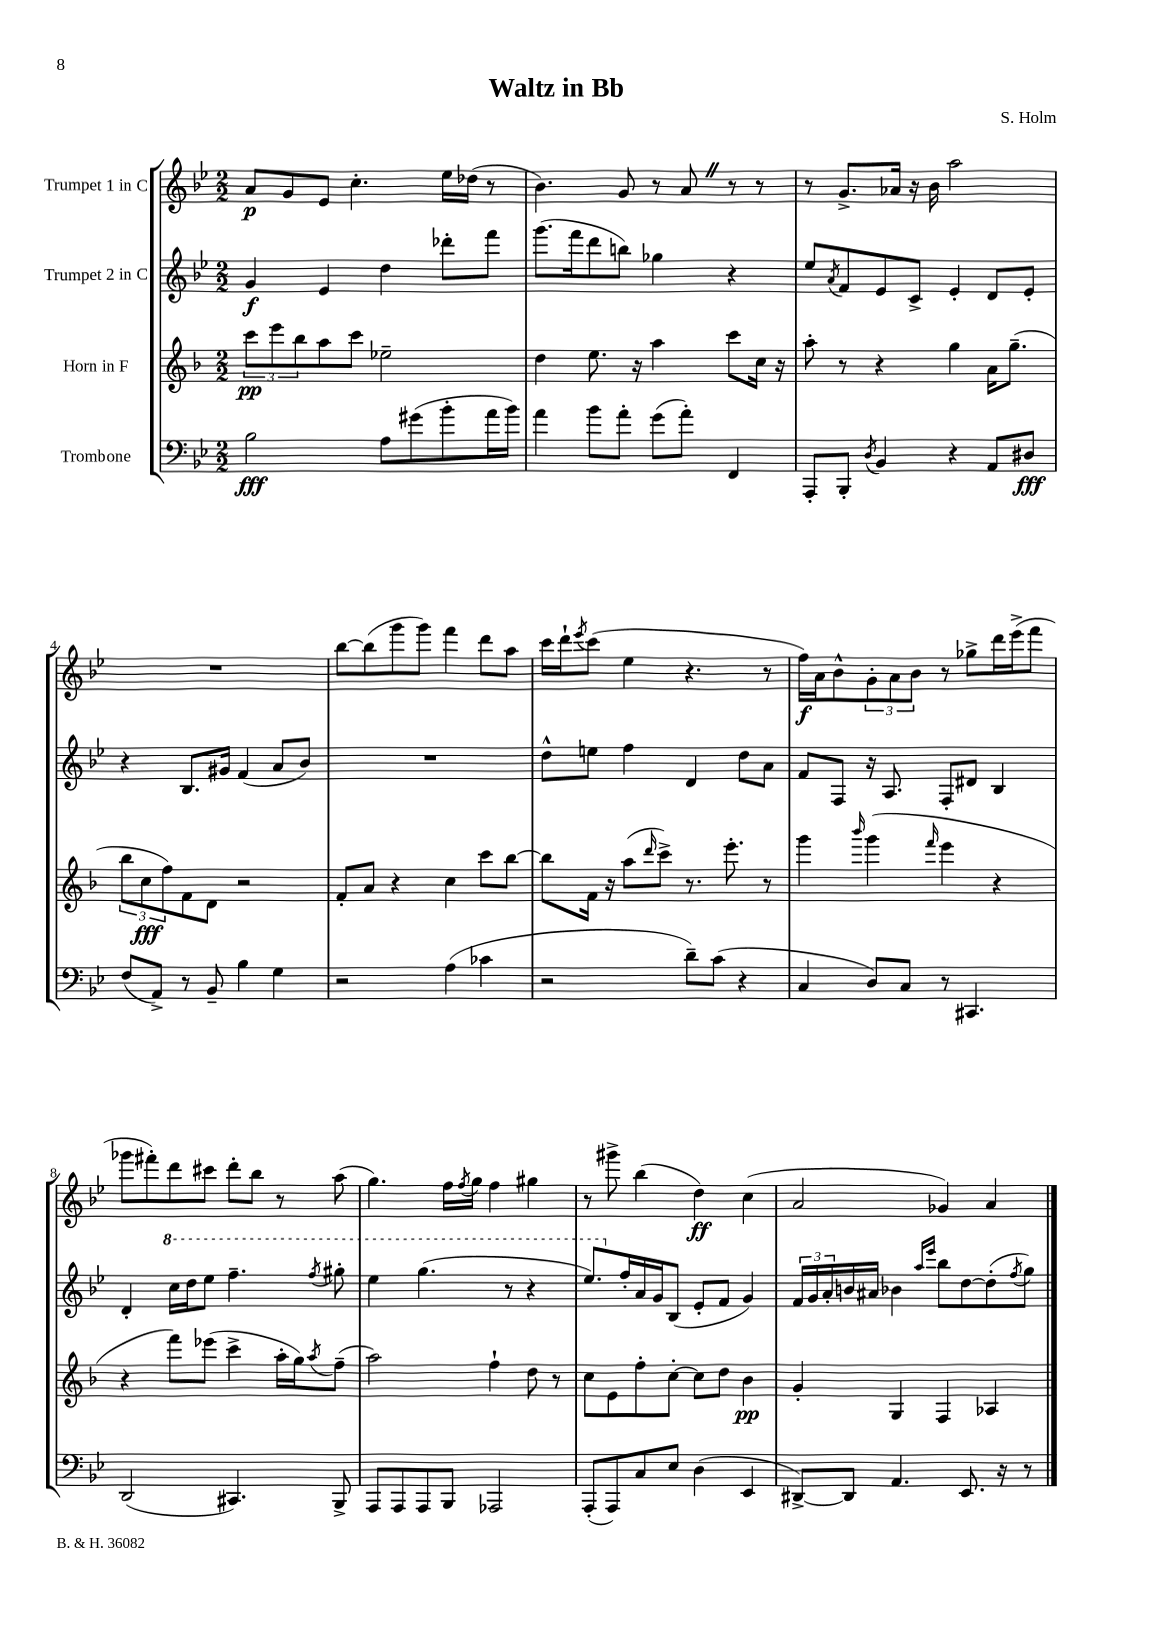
\header { title = "Waltz in Bb" composer = "S. Holm" }
<<
\new StaffGroup <<
\new Staff = "s0" \with { instrumentName = "Trumpet 1 in C" } {
    \clef treble \key bes \major \numericTimeSignature \time 2/2
    a'8\p g'8 ees'8 c''4.-. ees''16 des''16( r8 |
    bes'4.) g'8 r8 a'8 \once \override BreathingSign.text = \markup { \musicglyph "scripts.caesura.straight" } \breathe r8 r8 |
    r8 g'8.-> aes'16 r16 bes'16 a''2 |
    R1 |
    bes''8~ bes''8( g'''8 g'''8) f'''4 d'''8 a''8 |
    c'''16 d'''16-! \acciaccatura { ees'''8 } c'''8( ees''4 r4. r8 |
    f''16\f) a'16 bes'8-^ \tuplet 3/2 { g'8-. a'8 bes'8 } r8 ges''8-> d'''16 ees'''16->( f'''8 |
    ges'''8 fis'''8-.) d'''8 cis'''8 d'''8-. bes''8 r8 a''8( |
    g''4.) f''16 \acciaccatura { f''8 } g''16 f''4 gis''4 |
    r8 gis'''8-> bes''4( d''4\ff) c''4( |
    a'2 ges'4) a'4 \bar "|." |
}
\new Staff = "s1" \with { instrumentName = "Trumpet 2 in C" } {
    \clef treble \key bes \major \numericTimeSignature \time 2/2
    g'4\f ees'4 d''4 des'''8-. f'''8 |
    g'''8.( f'''16 d'''8 b''8) ges''4 r4 |
    ees''8 \acciaccatura { a'8 } f'8 ees'8 c'8-> ees'4-. d'8 ees'8-. |
    r4 bes8. gis'16 f'4( a'8 bes'8) |
    R1 |
    d''8-^ e''8 f''4 d'4 d''8 a'8 |
    f'8 f8 r16 a8. f8-. dis'8 bes4 |
    d'4-. \ottava #1 c'''16 d'''16 ees'''8 f'''4.-- \acciaccatura { f'''8 } gis'''8-. |
    ees'''4 g'''4.( r8 r4 |
    ees'''8.) \ottava #0 f''16-. a'16 g'16 bes8( ees'8-. f'8 g'4) |
    \tuplet 3/2 { f'16 g'16 a'16-. } b'16 ais'16 bes'4 \grace { a''16 ees'''16 } bes''8 d''8~ d''8-.( \acciaccatura { f''8 } g''8) \bar "|." |
}
\new Staff = "s2" \with { instrumentName = "Horn in F" } {
    \clef treble \key f \major \numericTimeSignature \time 2/2
    \tuplet 3/2 { c'''8\pp e'''8 bes''8 } a''8 c'''8 ees''2-- |
    d''4 e''8. r16 a''4 c'''8 c''16 r16 |
    a''8-. r8 r4 g''4 a'16 g''8.--( |
    \tuplet 3/2 { bes''8 c''8\fff f''8) } f'8 d'8 r2 |
    f'8-. a'8 r4 c''4 c'''8 bes''8~ |
    bes''8 f'16 r16 a''8( \grace { d'''16 } c'''8->) r8. e'''8.-. r8 |
    g'''4 \grace { bes'''16 } g'''4( \grace { f'''16 } e'''4 r4 |
    r4 f'''8) ees'''8( c'''4-> a''16-. g''16) \acciaccatura { a''8 } f''8--( |
    a''2) f''4-! d''8 r8 |
    c''8 e'8 f''8-. c''8~-. c''8 d''8 bes'4\pp |
    g'4-. g4 f4 aes4 \bar "|." |
}
\new Staff = "s3" \with { instrumentName = "Trombone" } {
    \clef bass \key bes \major \numericTimeSignature \time 2/2
    bes2\fff a8 gis'8( bes'8-. a'16 bes'16) |
    a'4 bes'8 a'8-. g'8( a'8-.) f,4 |
    a,,8-. bes,,8-. \acciaccatura { d8 } bes,4 r4 a,8 dis8\fff |
    f8( a,8->) r8 bes,8-- bes4 g4 |
    r2 a4( ces'4 |
    r2 d'8--) c'8( r4 |
    c4 d8) c8 r8 cis,4. |
    d,2( cis,4.) bes,,8-> |
    a,,8 a,,8 a,,8 bes,,8 aes,,2 |
    a,,8-.( a,,8) c8 ees8 d4( ees,4 |
    dis,8~->) dis,8 a,4. ees,8. r16 r8 \bar "|." |
}
>>
>>
